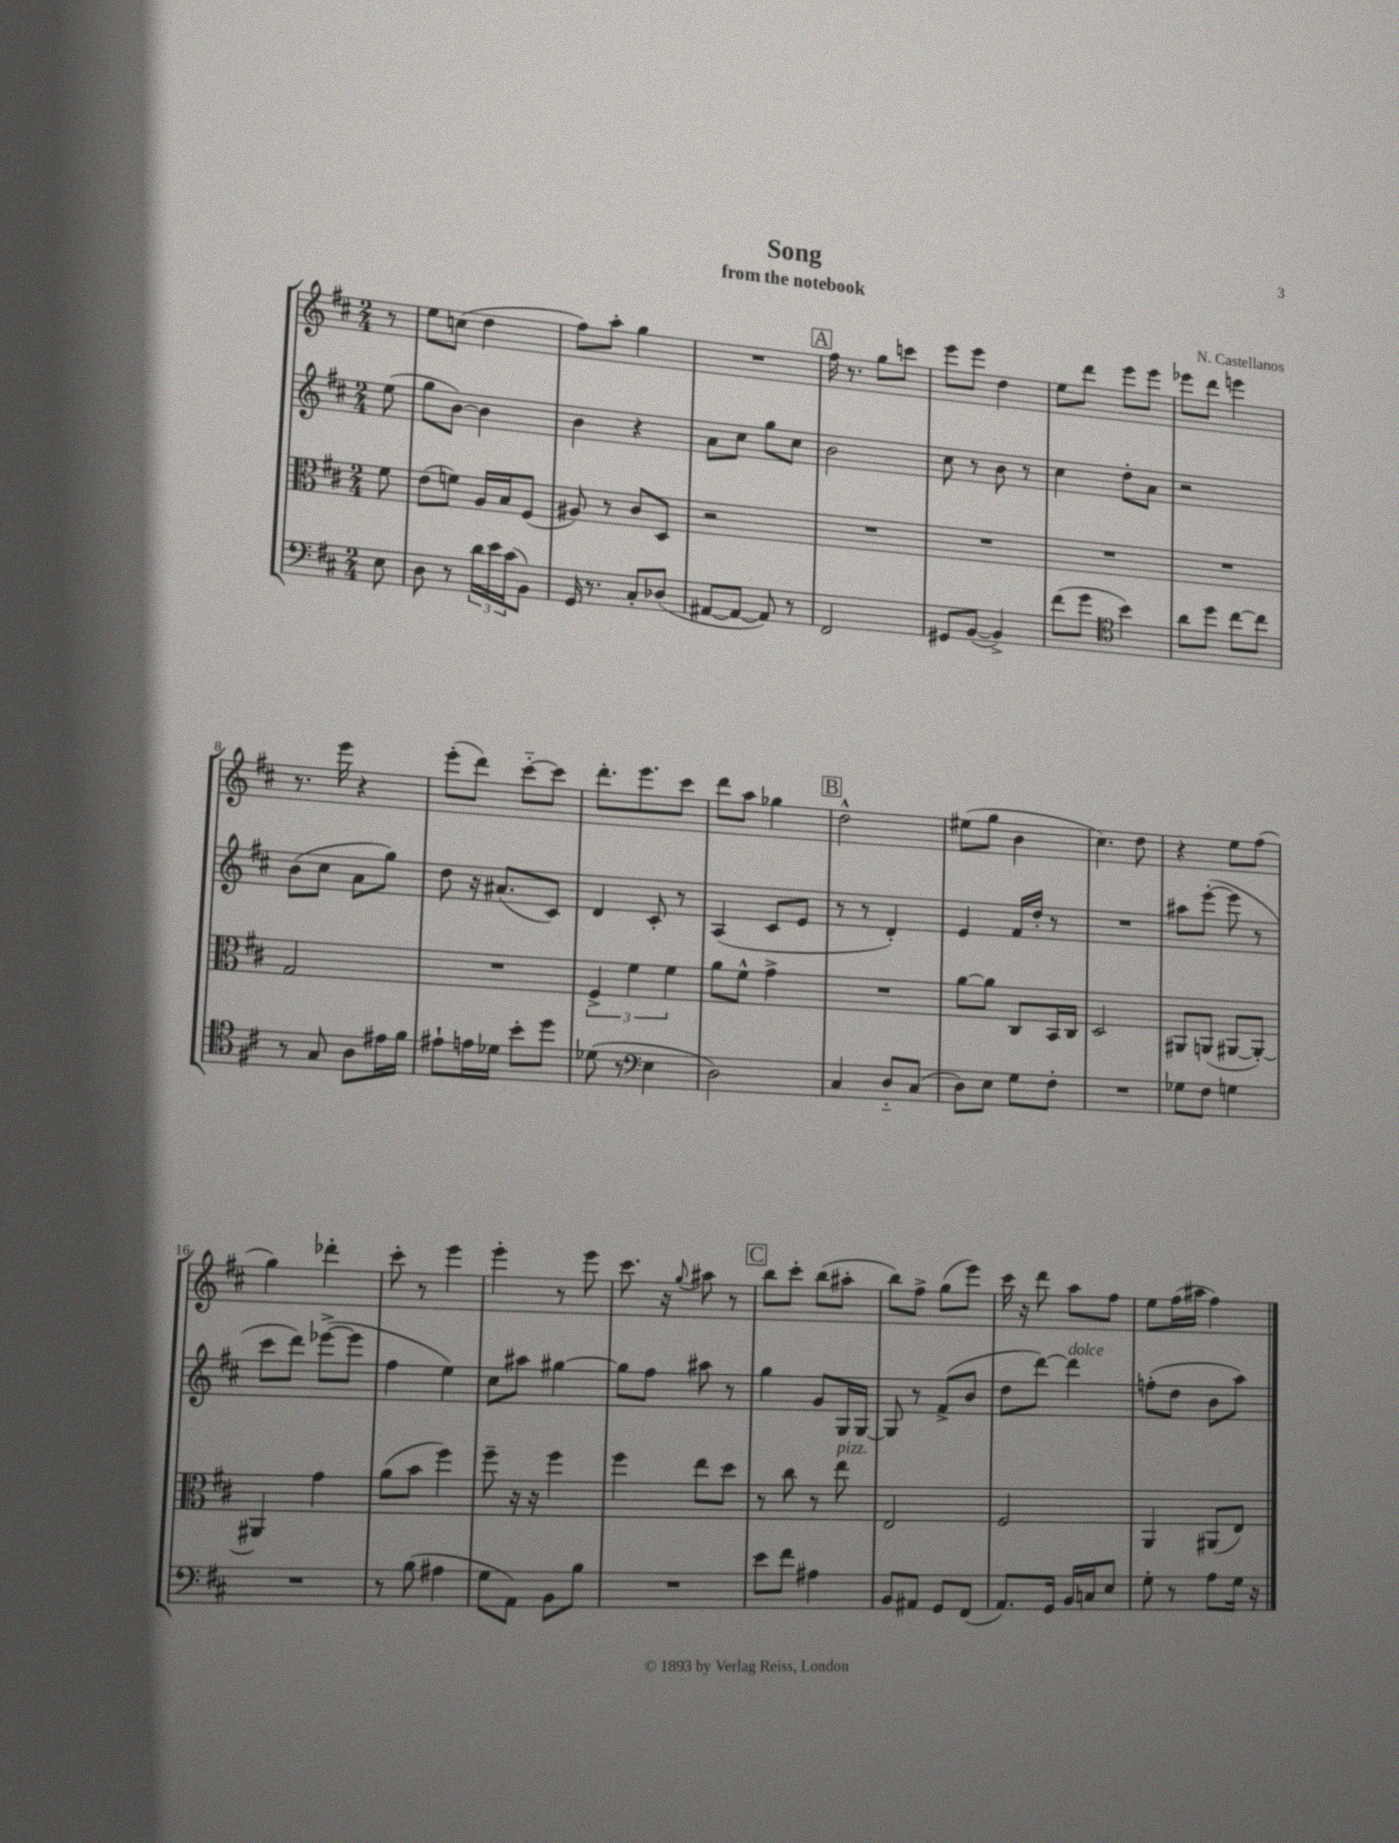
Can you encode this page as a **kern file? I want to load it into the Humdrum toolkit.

**kern	**kern	**kern	**kern
*staff4	*staff3	*staff2	*staff1
*clefF4	*clefC3	*clefG2	*clefG2
*k[f#c#]	*k[f#c#]	*k[f#c#]	*k[f#c#]
*M2/4	*M2/4	*M2/4	*M2/4
8E\	8f#\	(8ee\	8r
=	=	=	=
8D\	(8e\L	8gg\L	8ee\L
8r	8f\J)	[8b\J)	(8cc\J
24d\LL	16A/LL	4b\]	4dd\
24e\	.	.	.
.	16B/J	.	.
(24c#\J	.	.	.
8BB\J)	(8F#/J	.	.
=	=	=	=
16GG/	8A#/)	4b\	8ff#\L)
8.r	.	.	.
.	8r	.	8aa'\J
8C#'/L	8c#/L	4r	4gg\
(8D-/J	8D/J	.	.
=	=	=	=
[8AA#/L	2r	8a\L	2r
8AA#/_J	.	8cc#\J	.
8AA#/])	.	8gg\L	.
8r	.	8cc#\J	.
=	=	=	=
2FF#/	2r	2b\	16ff#\
.	.	.	8.r
.	.	.	8gg\L
.	.	.	8ccc\J
=	=	=	=
8GG#/L	2r	8cc#\	8eee\L
([8BB/J	.	8r	8eee\J
4BB^/])	.	8b\	4dd\
.	.	8r	.
=	=	=	=
(8f#\L	2r	4cc#\	8ee\L
8g\J	.	.	8ddd\J
*clefC4	*	*	*
4b\)	.	8dd'\L	8eee\L
.	.	8a\J	8eee\J
=	=	=	=
8a\L	2r	2r	8eee-\L
8dd\J	.	.	8ddd\J
[8cc#\L	.	.	4eee\
8cc#\]J	.	.	.
=	=	=	=
8r	2G/	(8b\L	8.r
8G/	.	8cc#\J	.
.	.	.	16eee\
8A\L	.	8a\L	4r
16e#\L	.	8gg\J)	.
16f#\JJ	.	.	.
=	=	=	=
8e#`\L	2r	8dd\	(8eee'\L
16e\L	.	16r	8ddd\J)
16d-\JJ	.	(8.a#/L	.
8b'\L	.	.	[8ccc#'~\L
8dd\J	.	8c#/J)	8ccc#\]J
=	=	=	=
(8d-\	6F#^/	4d/	8.ddd'\L
8r	.	.	.
.	6f#\	.	.
.	.	.	8.eee\
*clefF4	*	*	*
4E\	.	8c#'/	.
.	6f#\	.	.
.	.	8r	8ccc#\J
=	=	=	=
2D\)	8a\L	(4A/	8ddd\L
.	8f#^^\J	.	8aa\J
.	4g^\	8c#/L	4gg-\
.	.	8e/J	.
=	=	=	=
4C#/	2r	8r	2dd^^\
.	.	8r	.
8D'~/L	.	4d'/)	.
(8C#/J	.	.	.
=	=	=	=
8D\L)	[8a\L	4e/	(8ee#\L
8E\J	8a\]J	.	8gg\J
8G\L	8C#/L	16f#/LL	4b\
.	.	16dd'/JJ	.
8F#'\J	16BB/L	8r	.
.	16C#/JJ	.	.
=	=	=	=
2r	2D/	2r	4.cc#\)
.	.	.	8dd\
=	=	=	=
8G-\L	8AA#/L	8aa#\L	4r
8F#\J	(8AA/J	([8eee'\J	.
4G\	[8AA#/L	8eee\]	8ee\L
.	8AA#'/_J)	8r	(8ff#\J
=	=	=	=
2r	4AA#/]	8ccc#\L	4gg\)
.	.	8ddd\J)	.
.	4g\	([8eee-^\L	4ddd-'\
.	.	8eee-\]J	.
=	=	=	=
8r	(8a\L	4ff#\	8ccc#'\
(8B\	8b\J	.	8r
4A#\	4ff#\)	4ee\)	4eee\
=	=	=	=
8G\L	8ff#~\	8cc#\L	4eee'\
8AA\J)	16r	8aa#\J	.
.	16r	.	.
8BB\L	4ff#\	[4gg#\	8r
8B\J	.	.	8eee\
=	=	=	=
2r	4ff#\	8gg#\]L	8.ccc#\
.	.	8ff#\J	.
.	.	.	16r
.	.	.	8qqgg/
.	8ee\L	8aa#\	8aa#\
.	8dd\J	8r	8r
=	=	=	=
8e\L	8r	4gg\	8bb\L
8f#\J	8cc#\	.	8ccc#'\J
4A#\	8r	8g/L	(8bb\L
.	8ee\	16G/L	8aa#'\J
.	.	[16G/JJ	.
=	=	=	=
8BB/L	2E/	8G/]	8bb\L)
8AA#/J	.	8r	8ff#^\J
8GG/L	.	(8f#^/L	(8gg\L
(8FF#/J	.	8b/J	8eee\J)
=	=	=	=
8.AA/L)	2F#/	8dd\L	16ccc#\
.	.	.	16r
.	.	[8ddd\J)	8ddd\
16GG/Jk	.	.	.
16BB/LL	.	4ddd\]	8aa\L
16C/J	.	.	.
8E/J	.	.	8ff#\J
=	=	=	=
8G'\	4AA/	(8ff'\L	8ee\L
8r	.	8dd\J	(16ff#\L
.	.	.	16aa#\JJ
8A\L	(8AA#/L	8b\L	4ff#\)
16G\Jk	8E/J)	8aa\J)	.
16r	.	.	.
==	==	==	==
*-	*-	*-	*-
